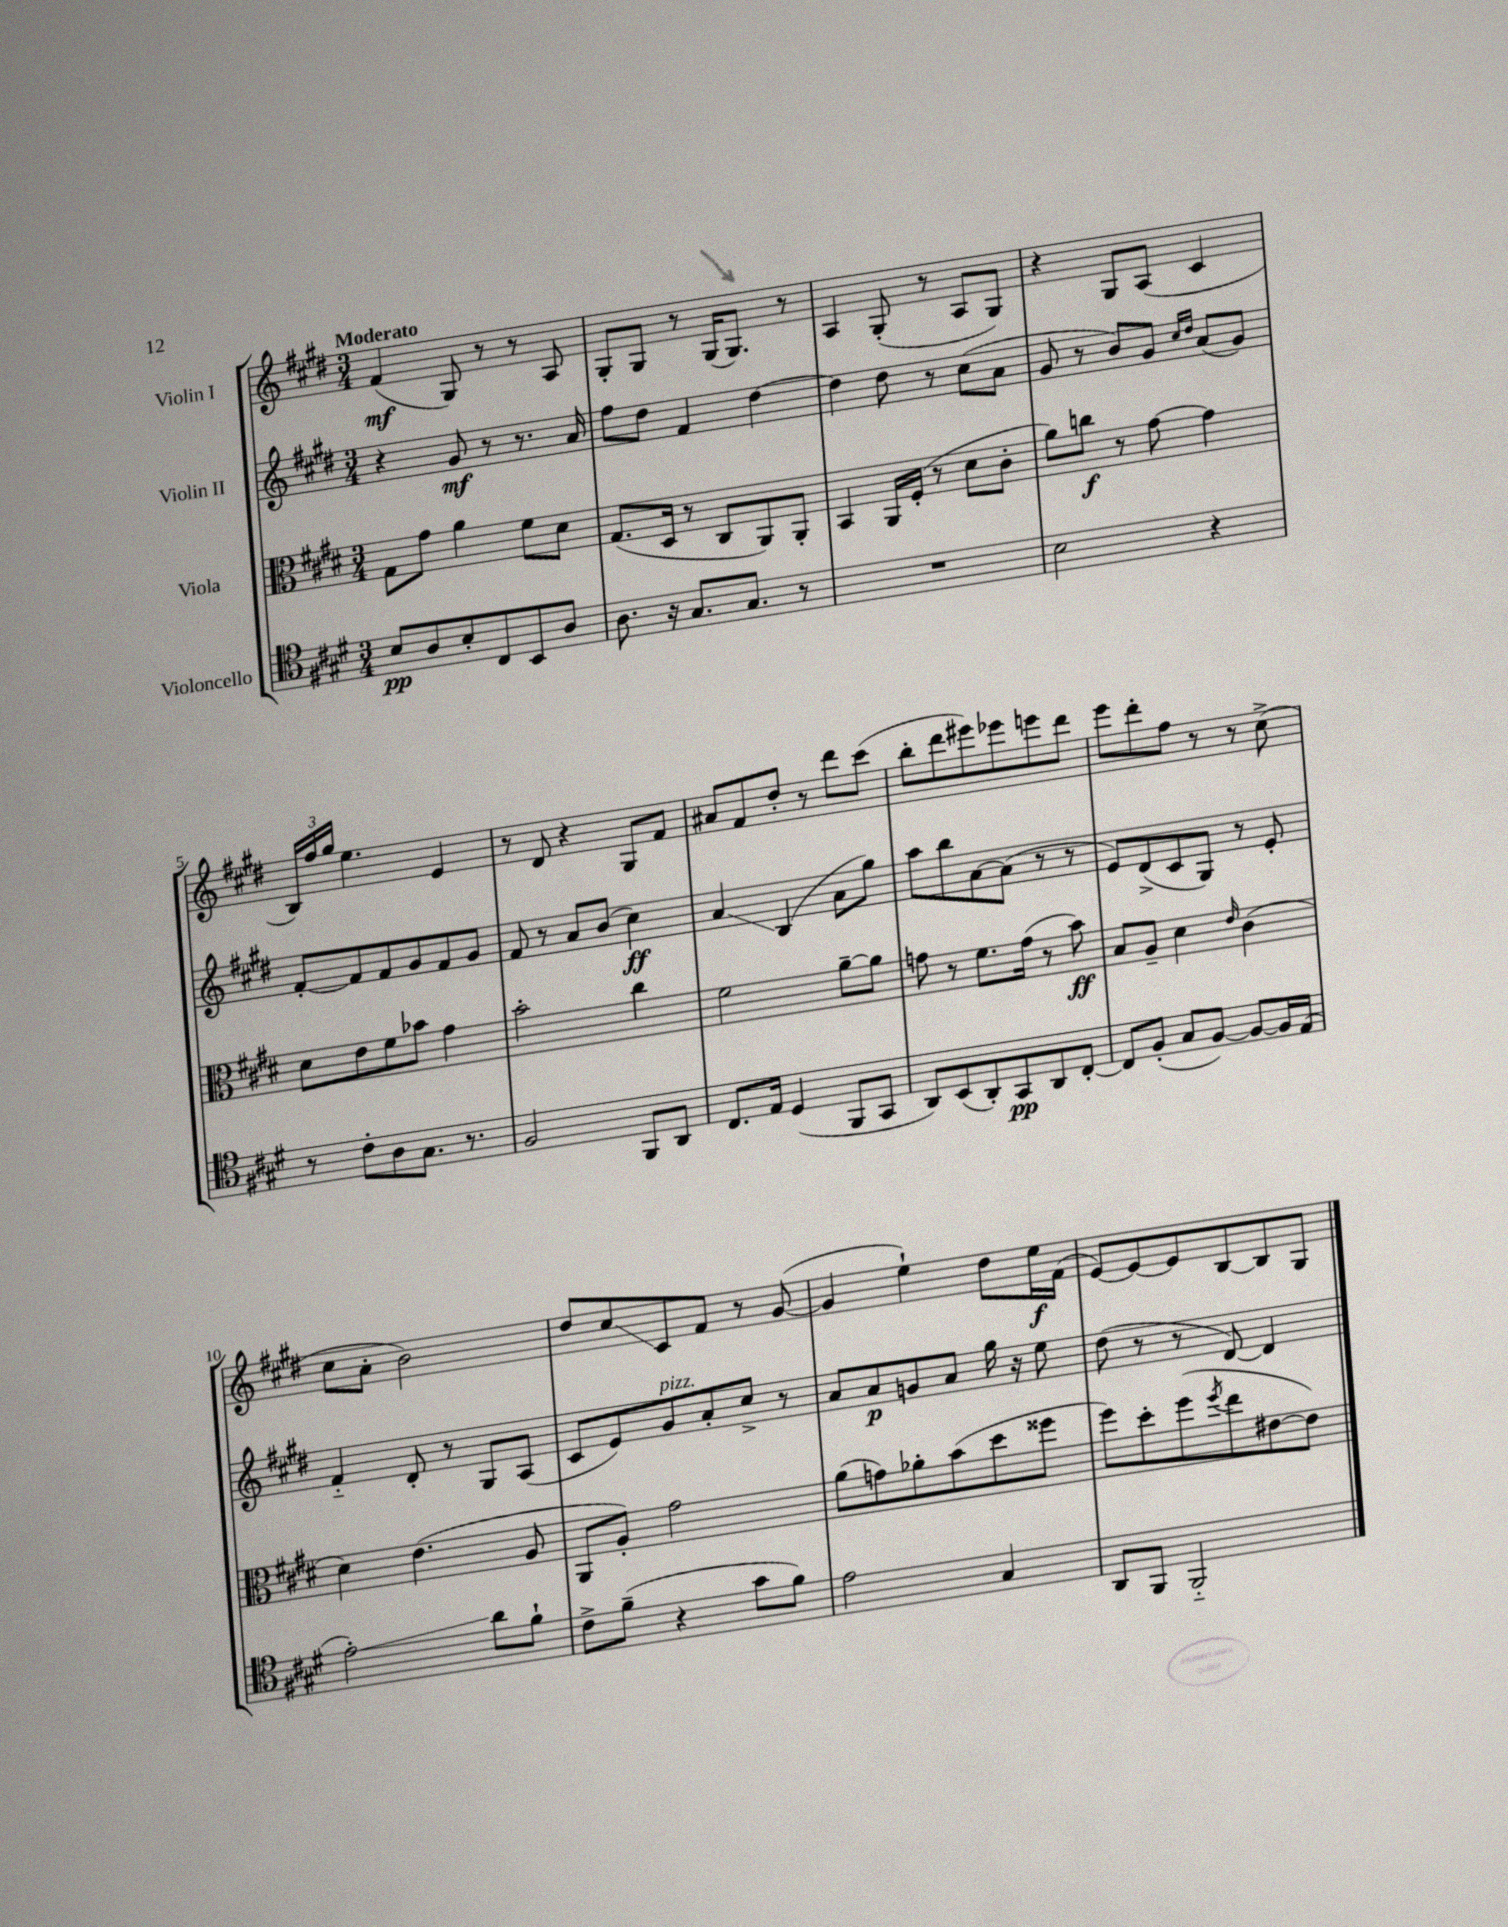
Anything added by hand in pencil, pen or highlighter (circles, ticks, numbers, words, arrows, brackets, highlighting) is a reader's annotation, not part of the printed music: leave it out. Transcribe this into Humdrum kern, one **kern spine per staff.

**kern	**kern	**kern	**kern
*staff4	*staff3	*staff2	*staff1
*clefC4	*clefC3	*clefG2	*clefG2
*k[f#c#g#d#]	*k[f#c#g#d#]	*k[f#c#g#d#]	*k[f#c#g#d#]
*M3/4	*M3/4	*M3/4	*M3/4
8B/L	8G#\L	4r	(4f#/
8A/	8g#\J	.	.
8B'/	4a\	8g#/	8G#/)
8C#/	.	8r	8r
8BB/	8f#\L	8.r	8r
8A/J	8d#\J	.	8A/
.	.	16a/	.
=	=	=	=
8.A\	(8.G#/L	8ff#\L	8G#'/L
.	.	8dd#\J	8G#/J
16r	16D#/Jk	.	.
8.G#/L	8r	4f#/	8r
.	8C#/L	.	(16G#/LK
8.G#/J	.	.	8.G#/J)
.	8AA/)	[4dd#\	.
8r	8AA'/J	.	8r
=	=	=	=
2.r	4BB/	4dd#\]	4A/
.	16AA/LL	8dd#\	(8G#'/
.	(16F#'/JJ	.	.
.	8r	8r	8r
.	8d#\L	(8cc#\L	8A/L
.	8c#'\J	8a\J	8G#/J)
=	=	=	=
2B\	8a\L)	8g#/	4r
.	8cc\J	8r	.
.	8r	8b/L)	8G#/L
.	[8g#\	8g#/J	(8A/J
.	.	16qqcc#/LL	.
.	.	16qqdd#/JJ	.
4r	4g#\]	(8a/L	4c#/
.	.	8g#/J)	.
=	=	=	=
8r	8d#\L	[8f#'/L	24B/LL)
.	.	.	24ff#/
.	.	.	24gg#/JJ
8c#'\L	8e\	8f#/]	4.ee\
8A\	8f#\	8f#/	.
8.G#\J	8b-\J	8g#/	.
.	4g#\	8f#/	4e/
8.r	.	.	.
.	.	8g#/J	.
=	=	=	=
2F#/	2b'\	8f#/	8r
.	.	8r	8d#/
.	.	8a/L	4r
.	.	(8b/J	.
8FF#/L	4cc#\	4cc#\)	8G#/L
8AA/J	.	.	8f#/J
=	=	=	=
8.C#/L	2f#\	4a/	8a#/L
.	.	.	8f#/
16E/Jk	.	.	.
(4D#/	.	(4B/	8dd#'/J
.	.	.	8r
8FF#/L	[8a~\L	8a\L	8ddd#\L
8GG#/J	8a\]J	8gg#\J)	(8ccc#\J
=	=	=	=
8AA/L)	8g\	8aa\L	8bb'\L
(8BB/	8r	8bb\	8ddd#\
8AA'/)	8.f#\L	[8a\	8eee#\)
8GG#/	.	(8a\]J	8eee-\
.	(16g\Jk	.	.
8AA/	8r	8r	8eee\
[8C#'/J	8b\)	8r	8ddd#\J
=	=	=	=
8C#/]L	8B/L	8e/L)	8eee\L
(8F#'/J	8A~/J	(8d#^/	8ddd#'\
8G#/L	4d#\	8c#/	8ff#\J
[8F#/J)	.	8G#/J)	8r
.	16qqe/	.	.
8F#/_L	(4c#\	8r	8r
16F#/]L	.	8e'/	(8cc#^\
(16E/JJ	.	.	.
=	=	=	=
2e'\)	4d#\)	4f#'~/	8cc#\L
.	.	.	8a'\J
.	(4.e\	8d#'/	2b\)
.	.	8r	.
8a\L	.	8G#/L	.
8f#`\J	8A/	(8A/J	.
=	=	=	=
8c#^\L	8AA/L	8c#/L	8dd#/L
(8f#~\J	8A'/J)	8e/)	8cc#/
4r	2g#\	8g#/	8c#/
.	.	8a'/	8f#/J
8g#\L	.	8cc#^/J	8r
8f#\J)	.	8r	([8g#/
=	=	=	=
2e\	(8a\L	8a/L	4g#/]
.	8g\)	8a/	.
.	8a-'\	8g/	4ee`\)
.	(8b\	8a/J	.
4G#/	8dd#\	16gg#\	8dd#\L
.	.	16r	.
.	8ff##\J	8ee\	16ee\L
.	.	.	(16f#\JJ
=	=	=	=
8AA/L	8ff#\L)	(8dd#\	[8e/L)
8FF#/J	8dd#'\	8r	8e/_
2FF#'~/	(8ff#\	8r	8e/]
.	8qff#/	.	.
.	8ee\	[8d#/)	[8B/
.	[8e#\	4d#/]	8B/]
.	8e#\]J)	.	8G#/J
==	==	==	==
*-	*-	*-	*-
